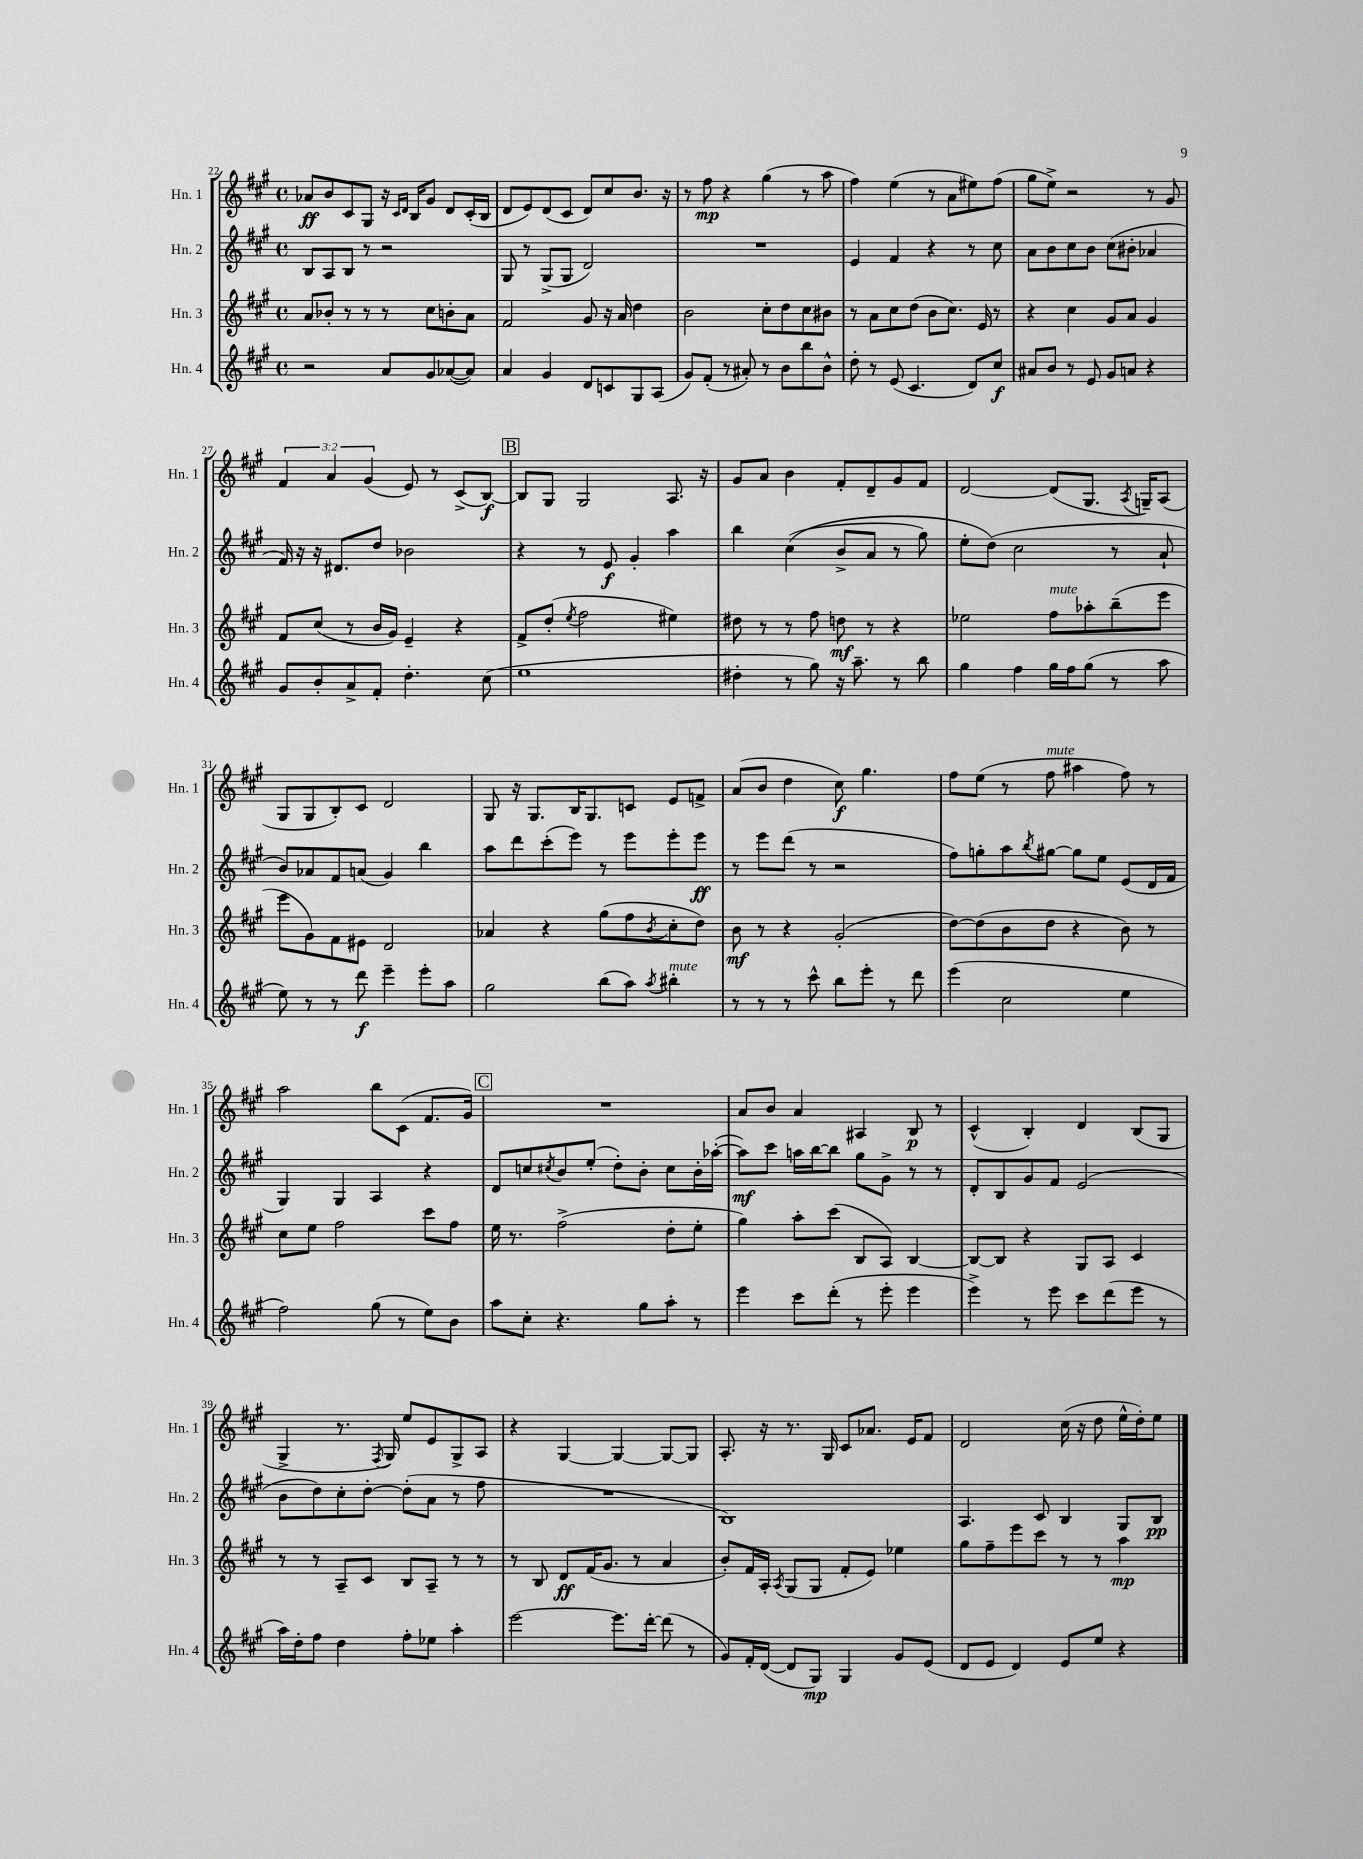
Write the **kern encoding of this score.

**kern	**kern	**kern	**kern
*staff4	*staff3	*staff2	*staff1
*clefG2	*clefG2	*clefG2	*clefG2
*k[f#c#g#]	*k[f#c#g#]	*k[f#c#g#]	*k[f#c#g#]
*M4/4	*M4/4	*M4/4	*M4/4
*met(c)	*met(c)	*met(c)	*met(c)
2r	8a	8B	8a-
.	8b-'	8A	8b
.	8r	8B	8c#
.	8r	8r	8G#
8a	8r	2r	16r
.	.	.	16qqc#
.	.	.	16qqd
.	.	.	16B
8g#	8cc#	.	8g#
([8a-	8b'	.	8d
8a-])	8a	.	(16c#'
.	.	.	16B
=	=	=	=
4a	2f#	8G#	8d
.	.	8r	8e)
4g#	.	(8G#^	(8d
.	.	8G#	8c#
8d	8g#	2d)	8d)
8c	16r	.	8cc#
.	16a	.	.
8G#	4dd	.	8.b
(8A	.	.	.
.	.	.	16r
=	=	=	=
8g#)	2b	1r	8r
(8f#'	.	.	8ff#
8r	.	.	4r
8a#')	.	.	.
8r	8cc#'	.	(4gg#
8b	8dd	.	.
8bb	8cc#	.	8r
8b^^	8b#	.	8aa
=	=	=	=
8dd'	8r	4e	4ff#)
8r	8a	.	.
(8e	8cc#	4f#	(4ee
4.c#	(8dd	.	.
.	8b	4r	8r
.	8.cc#)	.	8a
8d)	.	8r	8ee#)
.	16e	.	.
8cc#	8r	8cc#	(8ff#
=	=	=	=
8a#	4r	8a	8gg#
8b	.	8b	8ee^)
8r	4cc#	8cc#	2r
8e	.	8b	.
8g#	8g#	(8cc#	.
8a	8a	8b#'	.
4r	4g#	4a-	8r
.	.	.	8g#
=	=	=	=
8g#	8f#	16f#)	6f#
.	.	16r	.
8b'	(8cc#	16r	.
.	.	.	6a
.	.	8.d#	.
8a^	8r	.	.
.	.	.	(6g#
8f#'	16b	8dd	.
.	16g#)	.	.
4.dd'	4e~	2b-	8e)
.	.	.	8r
.	4r	.	(8c#^
(8cc#	.	.	[8B)
=	=	=	=
1ee	8f#^	4r	8B]
.	(8dd'	.	8G#
.	8qee	.	.
.	2ff#	8r	2G#
.	.	8e	.
.	.	4g#'	.
.	4ee#)	4aa	8.A
.	.	.	16r
=	=	=	=
4dd#'	8dd#	4bb	8g#
.	8r	.	8a
8r	8r	&((4cc#	4b
8gg#)	8ff#	.	.
16r	8dd	8b^	8f#'
8.aa~	.	.	.
.	8r	8a	8d~
8r	4r	8r	8g#
8bb	.	8gg#)	8f#
=	=	=	=
4gg#	2ee-	8ee'	[2d
.	.	(8dd&)	.
4ff#	.	2cc#	.
16gg#	8ff#	.	(8d]
16ff#	.	.	.
(8gg#	8aa-'	.	8.G#
8r	(8bb~	8r	.
.	.	.	8qA
.	.	.	16G~)
8aa	8eee	8a`	(8A
=	=	=	=
8ee)	8eee	8b)	8G#
8r	8g#)	8a-	8G#
8r	8f#	8f#	8B')
8ddd	8e#	(8a	8c#
4eee~	2d	4g#)	2d
8eee'	.	4bb	.
8aa	.	.	.
=	=	=	=
2gg#	4a-	8aa	8G#
.	.	8ddd	16r
.	.	.	8.G#
.	4r	(8ccc#'	.
.	.	8eee)	16B
.	.	.	8.G#
(8bb	(8gg#	8r	.
8aa)	8ff#	8eee	8c
8qaa	8qb	.	.
4bb#'	8cc#'	8eee'	8e
.	8dd)	8eee	8f^
=	=	=	=
8r	8b	8r	(8a
8r	8r	8eee	8b
8r	4r	(8ddd	4dd
8ccc#^^	.	8r	.
8bb	(2g#'	2r	8cc#)
8eee'	.	.	4.gg#
8r	.	.	.
8ddd	.	.	.
=	=	=	=
(4eee	[8dd)	8ff#)	8ff#
.	(8dd]	8gg'	(8ee
2cc#	8b	8aa	8r
.	.	8qbb	.
.	8dd	[8gg#	8ff#
.	4r	8gg#]	4aa#
.	.	8ee	.
4ee	8b)	(8e	8ff#)
.	8r	16d	8r
.	.	16f#	.
=	=	=	=
2ff#)	8cc#	4G#)	2aa
.	8ee	.	.
.	2ff#	4G#	.
(8gg#	.	4A	8bb
8r	.	.	(8c#
8ee)	8ccc#	4r	8.f#
8b	8ff#	.	.
.	.	.	16g#)
=	=	=	=
8aa	16ee	8d	1r
.	8.r	.	.
8cc#'	.	8cc	.
.	.	8qcc#	.
4.r	(2ff#^	8b	.
.	.	(8ee'	.
.	.	8dd')	.
8gg#	.	8b'	.
8aa'	8dd'	8cc#	.
8r	8ee'	16b'	.
.	.	([16aa-'	.
=	=	=	=
4eee	4gg#)	8aa-])	8a
.	.	8ccc#	8b
8ccc#	8aa'	16aa	4a
.	.	[16bb	.
(8ddd'	(8ccc#	8bb]	.
8r	8B	8gg#	4A#
8eee'	8A)	8g#^	.
4eee	[4B	8r	8B
.	.	8r	8r
=	=	=	=
4eee^)	8B_	8d'	(4c#^^
.	8B]	8B	.
8r	4r	8g#	4B')
8eee	.	8f#	.
8ccc#	8G#	(2e	4d
(8ddd	8A	.	.
8eee	4c#	.	(8B
8r	.	.	8G#
=	=	=	=
16aa)	8r	8b	4G#^
16dd'	.	.	.
8ff#	8r	8dd)	.
4dd	8A~	8cc#'	8.r
.	8c#	[8dd'	.
.	.	.	8qF#
.	.	.	16G#)
8ff#'	8B	(8dd']	8ee
8ee-	8A~	8a	8e
4aa'	8r	8r	8G#^
.	8r	8ff#	8A
=	=	=	=
[2eee	8r	1r	4r
.	8B	.	.
.	8d	.	[4G#
.	(16f#	.	.
.	8.g#	.	.
8.eee]	.	.	4G#_
.	8r	.	.
[16ddd'	.	.	.
(8ddd]	4a	.	8G#_
8r	.	.	8G#]
=	=	=	=
8g#)	8b')	1B)	8.A'
16f#'	16f#	.	.
([16d	16A'	.	16r
.	8qA	.	.
8d]	(8G#	.	8.r
8G#)	8G#	.	.
.	.	.	16G#
4G#	8f#'	.	8c#
.	8e)	.	8.a-
8g#	4ee-	.	.
.	.	.	16e
(8e	.	.	8f#
=	=	=	=
8d	8gg#	4.A	2d
8e	8ff#~	.	.
4d)	8eee	.	.
.	8ccc#	8c#	.
8e	8r	4B	(16cc#
.	.	.	16r
8ee	8r	.	8dd
4r	4aa	8G#	16ee^^
.	.	.	16dd')
.	.	8B	8ee
==	==	==	==
*-	*-	*-	*-
